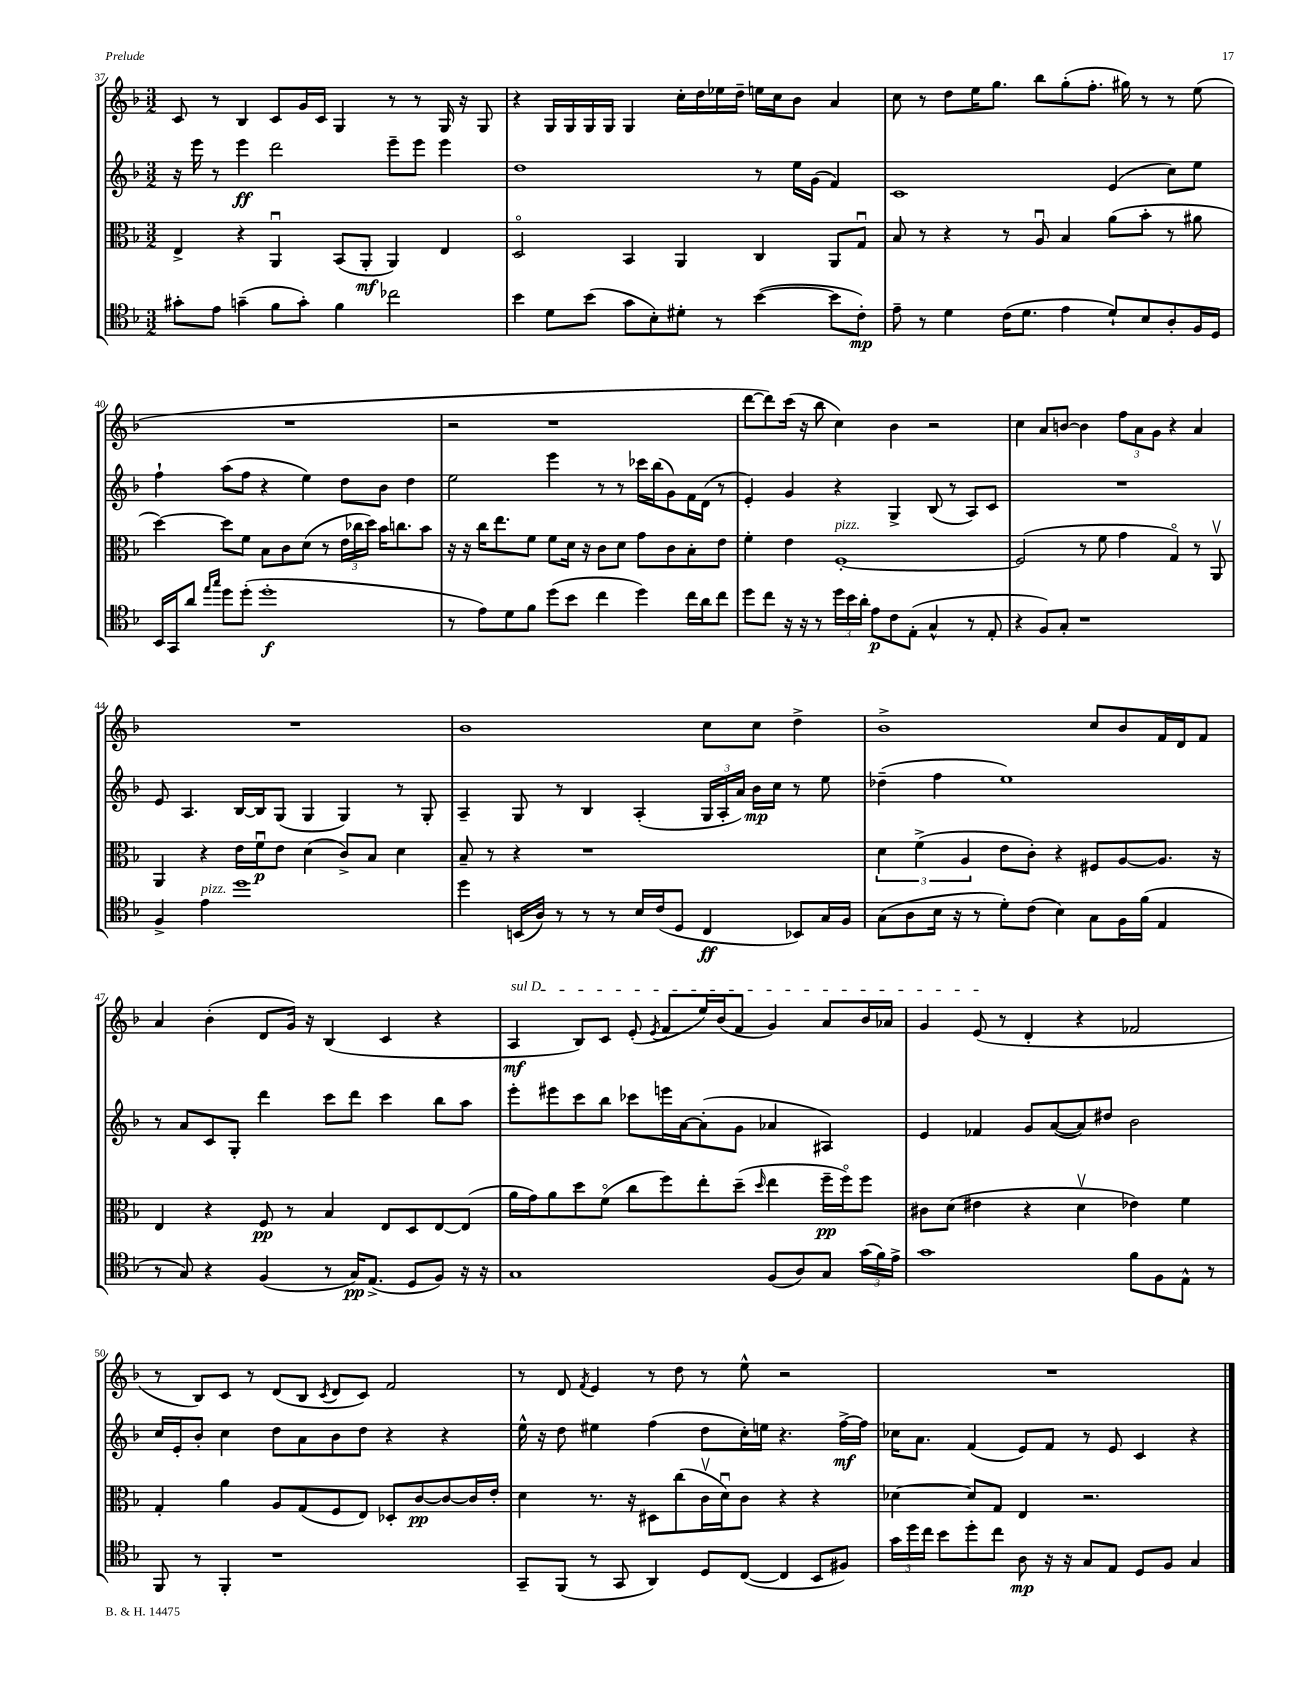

**kern	**dynam	**kern	**dynam	**kern	**dynam	**kern	**dynam
*part4	*part4	*part3	*part3	*part2	*part2	*part1	*part1
*staff4	*staff4	*staff3	*staff3	*staff2	*staff2	*staff1	*staff1
*clefC4	*	*clefC3	*	*clefG2	*	*clefG2	*
*k[b-]	*	*k[b-]	*	*k[b-]	*	*k[b-]	*
*M3/2	*	*M3/2	*	*M3/2	*	*M3/2	*
=37	=37	=37	=37	=37	=37	=37	=37
8g#X'\L	.	4E^/	.	16r	.	8c/	.
.	.	.	.	16eee\	.	.	.
8e\J	.	.	.	8r	.	8r	.
(4gn~\	.	4r	.	4eee\	ff	4B-/	.
8f\L	.	4AAu/	.	2ddd\	.	8c/L	.
8g'\J)	.	.	.	.	.	16g/L	.
.	.	.	.	.	.	16c/JJ	.
4f\	.	(8BB-/L	.	.	.	4G/	.
.	.	8AA'/J	mf	.	.	.	.
2cc-X\	.	4AA/)	.	8eee~\L	.	8r	.
.	.	.	.	8eee\J	.	8r	.
.	.	4E/	.	4eee\	.	16G/	.
.	.	.	.	.	.	16r	.
.	.	.	.	.	.	8G/	.
=38	=38	=38	=38	=38	=38	=38	=38
4b-\	.	2D/	.	1dd	.	4r	.
8d\L	.	.	.	.	.	16G/LL	.
.	.	.	.	.	.	16G/	.
(8b-\J	.	.	.	.	.	16G/	.
.	.	.	.	.	.	16G/JJ	.
8g\L	.	4BB-/	.	.	.	4G/	.
8B-'\)	.	.	.	.	.	.	.
8d#X'\J	.	4AA/	.	.	.	16cc'\LL	.
.	.	.	.	.	.	16dd\	.
8r	.	.	.	.	.	16ee-X\	.
.	.	.	.	.	.	16dd~\JJ	.
([4b-\	.	4C/	.	8r	.	16een\LL	.
.	.	.	.	.	.	16cc\J	.
.	.	.	.	16ee\LL	.	8b-\J	.
.	.	.	.	(16g\JJ	.	.	.
8b-\L]	.	8AA/L	.	4f/)	.	4a/	.
8c'\J)	mp	8Gu/J	.	.	.	.	.
=39	=39	=39	=39	=39	=39	=39	=39
8e~\	.	8B-/	.	1c	.	8cc\	.
8r	.	8r	.	.	.	8r	.
4d\	.	4r	.	.	.	8dd\L	.
.	.	.	.	.	.	16ee\K	.
.	.	.	.	.	.	8.gg\J	.
(16c\KL	.	8r	.	.	.	.	.
8.d\J	.	.	.	.	.	.	.
.	.	8Au/	.	.	.	8bb-\L	.
4e\	.	4B-/	.	.	.	(8gg'\	.
.	.	.	.	.	.	8.ff'\J	.
8d`/L)	.	(8a\L	.	(4e/	.	.	.
.	.	.	.	.	.	16gg#X\)	.
8B-/	.	8b-'\J	.	.	.	8r	.
8A'/	.	8r	.	8cc\L)	.	8r	.
16F/L	.	8a#X\	.	8ee\J	.	(8ee\	.
16D/JJ	.	.	.	.	.	.	.
!!LO:LB:g=z
=40	=40	=40	=40	=40	=40	=40	=40
16BB-/LL	.	[4dd\)	.	4ff`\	.	1.r	.
16GG/J	.	.	.	.	.	.	.
8a/J	.	.	.	.	.	.	.
16qqee/LL	.	.	.	.	.	.	.
16qqgg/JJ	.	.	.	.	.	.	.
8dd\L	.	8dd\L]	.	(8aa\L	.	.	.
(8dd'\J	.	8f\J	.	8ff\J	.	.	.
1dd'	f	8B-\L	.	4r	.	.	.
.	.	8c\	.	.	.	.	.
.	.	(8d\J	.	4ee\)	.	.	.
.	.	8r	.	.	.	.	.
.	.	24e\LL	.	8dd\L	.	.	.
.	.	24cc-X\	.	.	.	.	.
.	.	24dd\JJ)	.	.	.	.	.
.	.	16b-\KL	.	8b-\J	.	.	.
.	.	8.ccn\	.	.	.	.	.
.	.	.	.	4dd\	.	.	.
.	.	8b-\J	.	.	.	.	.
=41	=41	=41	=41	=41	=41	=41	=41
8r	.	16r	.	2ee\	.	2r	.
.	.	16r	.	.	.	.	.
8e\L)	.	16cc\KL	.	.	.	.	.
.	.	8.ee\	.	.	.	.	.
8d\	.	.	.	.	.	.	.
8f\J	.	8f\J	.	.	.	.	.
(8dd\L	.	8f\L	.	4eee\	.	1r	.
8b-\J	.	16d\Jk	.	.	.	.	.
.	.	16r	.	.	.	.	.
4cc\	.	8c\L	.	8r	.	.	.
.	.	8d\J	.	8r	.	.	.
4dd\)	.	8g\L	.	16ccc-X\LL	.	.	.
.	.	.	.	(16bb-\J	.	.	.
.	.	8c\	.	8g\)	.	.	.
16cc\LL	.	8B-'\	.	16f\L	.	.	.
16a\J	.	.	.	(16d\JJ	.	.	.
8cc\J	.	8e\J	.	8r	.	.	.
=42	=42	=42	=42	=42	=42	=42	=42
8dd\L	.	4f'\	.	4e'/)	.	[8ddd\L	.
8cc\J	.	.	.	.	.	8ddd\])	.
16r	.	4e\	.	4g/	.	(16ccc\Jk	.
16r	.	.	.	.	.	16r	.
8r	.	.	.	.	.	8bb-\	.
!	!	!LO:TX:a:i:t=pizz.	!	!	!	!	!
24dd\LL	.	[1F'	.	4r	.	4cc\)	.
24b-\	.	.	.	.	.	.	.
24a'\JJ	.	.	.	.	.	.	.
8e\L	p	.	.	.	.	.	.
8c\	.	.	.	4G^/	.	4b-\	.
(8E'\J	.	.	.	.	.	.	.
4G^^/	.	.	.	(8B-/	.	2r	.
.	.	.	.	8r	.	.	.
8r	.	.	.	8A/L)	.	.	.
8E'/	.	.	.	8c/J	.	.	.
=43	=43	=43	=43	=43	=43	=43	=43
4r	.	(2F/]	.	1.r	.	4cc\	.
8F/L)	.	.	.	.	.	8a/L	.
8G'/J	.	.	.	.	.	[8bn/J	.
1r	.	8r	.	.	.	4b\]	.
.	.	8f\	.	.	.	.	.
.	.	4g\	.	.	.	12ff\L	.
.	.	.	.	.	.	12a\	.
.	.	.	.	.	.	12g\J	.
.	.	4G/)	.	.	.	4r	.
.	.	8r	.	.	.	4a/	.
.	.	8AAv/	.	.	.	.	.
!!LO:LB:g=z
=44	=44	=44	=44	=44	=44	=44	=44
4F^/	.	4AA/	.	8e/	.	1.r	.
.	.	.	.	4.A/	.	.	.
!LO:TX:a:i:t=pizz.	!	!	!	!	!	!	!
4e\	.	4r	.	.	.	.	.
1dd	.	16e\LL	.	[16B-/LL	.	.	.
.	.	16fu\J	p	16B-/J]	.	.	.
.	.	8e\J	.	(8G/J	.	.	.
.	.	(4d\	.	4G/	.	.	.
.	.	8c^/L)	.	4G/)	.	.	.
.	.	8B-/J	.	.	.	.	.
.	.	4d\	.	8r	.	.	.
.	.	.	.	8G'/	.	.	.
=45	=45	=45	=45	=45	=45	=45	=45
4dd\	.	8B-~/	.	4A~/	.	1b-	.
.	.	8r	.	.	.	.	.
(16BBn/LL	.	4r	.	8G/	.	.	.
16A/JJ)	.	.	.	.	.	.	.
8r	.	.	.	8r	.	.	.
8r	.	1r	.	4B-/	.	.	.
8r	.	.	.	.	.	.	.
16B-/LL	.	.	.	(4A'/	.	.	.
(16c/J	.	.	.	.	.	.	.
8D/J	.	.	.	.	.	.	.
4C/	ff	.	.	24G/LL	.	8cc\L	.
.	.	.	.	24A'/	.	.	.
.	.	.	.	24a/JJ)	.	.	.
.	.	.	.	16b-\LL	mp	8cc\J	.
.	.	.	.	16cc\JJ	.	.	.
8BB-X/L)	.	.	.	8r	.	4dd^\	.
16G/L	.	.	.	8ee\	.	.	.
16F/JJ	.	.	.	.	.	.	.
=46	=46	=46	=46	=46	=46	=46	=46
(8G\L	.	6d\	.	(4dd-X~\	.	1b-^	.
8A\	.	.	.	.	.	.	.
.	.	(6f^\	.	.	.	.	.
16B-\Jk	.	.	.	4ff\	.	.	.
16r	.	.	.	.	.	.	.
.	.	6A/	.	.	.	.	.
8r	.	.	.	.	.	.	.
8d'\L)	.	8e\L	.	1ee)	.	.	.
(8c\J	.	8c'\J)	.	.	.	.	.
4B-\)	.	4r	.	.	.	.	.
8G\L	.	8F#X/L	.	.	.	8cc/L	.
16F\L	.	[8A/	.	.	.	8b-/	.
(16f\JJ	.	.	.	.	.	.	.
4E/	.	8.A/J]	.	.	.	16f/L	.
.	.	.	.	.	.	16d/J	.
.	.	.	.	.	.	8f/J	.
.	.	16r	.	.	.	.	.
!!LO:LB:g=z
=47	=47	=47	=47	=47	=47	=47	=47
8r	.	4E/	.	8r	.	4a/	.
8G/)	.	.	.	8a/L	.	.	.
4r	.	4r	.	8c/	.	(4b-'\	.
.	.	.	.	8G'/J	.	.	.
(4F/	.	8F/	pp	4ddd\	.	8d/L	.
.	.	8r	.	.	.	16g/Jk)	.
.	.	.	.	.	.	16r	.
8r	.	4B-/	.	8ccc\L	.	(4B-/	.
16G/KL)	pp	.	.	8ddd\J	.	.	.
(8.E^/J	.	.	.	.	.	.	.
.	.	8E/L	.	4ccc\	.	4c/	.
8D/L	.	8D/	.	.	.	.	.
8F/J)	.	[8E/	.	8bb-\L	.	4r	.
16r	.	(8E/J]	.	8aa\J	.	.	.
16r	.	.	.	.	.	.	.
=48	=48	=48	=48	=48	=48	=48	=48
!	!	!	!	!	!	!LO:TX:a:i:t=sul D	!
1G	.	16a\LL	.	8eee'\L	.	4A/	mf
.	.	16g\J)	.	.	.	.	.
.	.	8a\	.	8eee#X\	.	.	.
.	.	8dd\	.	8ccc\	.	8B-/L)	.
.	.	(8f\J	.	8bb-\J	.	8c/J	.
.	.	8cc\L	.	8ccc-X\L	.	(8e'/	.
.	.	.	.	.	.	8qe/	.
.	.	8ff\)	.	16eeen\L	.	8f/L	.
.	.	.	.	[16a\J	.	.	.
.	.	8ee'\	.	(8a'\]	.	16ee/L)	.
.	.	.	.	.	.	(16b-/J	.
.	.	(8dd~\J	.	8g\J	.	8f/J	.
.	.	16qqdd/	.	.	.	.	.
(8F/L	.	4ee\	.	4a-X/	.	4g/)	.
8A/)	.	.	.	.	.	.	.
8G/J	.	16ff~\LL	pp	4A#X/)	.	8a/L	.
.	.	16ff\J)	.	.	.	.	.
(24g\LL	.	8ff\J	.	.	.	16b-/L	.
24f\)	.	.	.	.	.	.	.
.	.	.	.	.	.	16a-X/JJ	.
24e^\JJ	.	.	.	.	.	.	.
=49	=49	=49	=49	=49	=49	=49	=49
1g	.	8c#X\L	.	4e/	.	4g/	.
.	.	(8d\J	.	.	.	.	.
.	.	4e#X\	.	4f-X/	.	(8e/	.
.	.	.	.	.	.	8r	.
.	.	4r	.	8g/L	.	4d'/	.
.	.	.	.	([8a/	.	.	.
.	.	4dv\	.	8a/])	.	4r	.
.	.	.	.	8dd#X/J	.	.	.
8f\L	.	4e-X\)	.	2b-\	.	2f-X/	.
8F\	.	.	.	.	.	.	.
8E^^\J	.	4f\	.	.	.	.	.
8r	.	.	.	.	.	.	.
!!LO:LB:g=z
=50	=50	=50	=50	=50	=50	=50	=50
8FF/	.	4G'/	.	16cc/LL	.	8r	.
.	.	.	.	16e'/J	.	.	.
8r	.	.	.	8b-'/J	.	8B-/L)	.
4FF'/	.	4a\	.	4cc\	.	8c/J	.
.	.	.	.	.	.	8r	.
1r	.	8A/L	.	8dd\L	.	(8d/L	.
.	.	(8G/	.	8a\	.	8B-/J	.
.	.	.	.	.	.	8qc/	.
.	.	8F/	.	8b-\	.	8d/L	.
.	.	8E/J)	.	8dd\J	.	8c/J)	.
.	.	8D-X'/L	.	4r	.	2f/	.
.	.	[8c/	pp	.	.	.	.
.	.	8c/_	.	4r	.	.	.
.	.	16c/L]	.	.	.	.	.
.	.	16e'/JJ	.	.	.	.	.
=51	=51	=51	=51	=51	=51	=51	=51
8GG~/L	.	4d\	.	16ee^^\	.	8r	.
.	.	.	.	16r	.	.	.
(8FF/J	.	.	.	8dd\	.	8d/	.
.	.	.	.	.	.	8qf/	.
8r	.	8.r	.	4ee#X\	.	4e/	.
8GG/	.	.	.	.	.	.	.
.	.	16r	.	.	.	.	.
4AA/)	.	8D#X\L	.	(4ff\	.	8r	.
.	.	(8cc\	.	.	.	8dd\	.
8D/L	.	16cv\L	.	8dd\L	.	8r	.
.	.	16du\J)	.	.	.	.	.
([8C/J	.	8c\J	.	16cc'\L)	.	8ee^^\	.
.	.	.	.	16een\JJ	.	.	.
4C/]	.	4r	.	4.r	.	2r	.
8BB-/L	.	4r	.	.	.	.	.
8F#X/J)	.	.	.	[16ff^\LL	mf	.	.
.	.	.	.	16ff\JJ]	.	.	.
=52	=52	=52	=52	=52	=52	=52	=52
24g\LL	.	[4d-X\	.	16cc-X\KL	.	1.r	.
24dd\	.	.	.	.	.	.	.
.	.	.	.	8.a\J	.	.	.
24cc\JJ	.	.	.	.	.	.	.
8b-\L	.	.	.	.	.	.	.
8dd'\	.	8d-/L]	.	(4f/	.	.	.
8cc\J	.	8G/J	.	.	.	.	.
8A\	mp	4E/	.	8e/L)	.	.	.
16r	.	.	.	8f/J	.	.	.
16r	.	.	.	.	.	.	.
8G/L	.	2.r	.	8r	.	.	.
8E/J	.	.	.	8e/	.	.	.
8D/L	.	.	.	4c/	.	.	.
8F/J	.	.	.	.	.	.	.
4G/	.	.	.	4r	.	.	.
==	==	==	==	==	==	==	==
*-	*-	*-	*-	*-	*-	*-	*-
